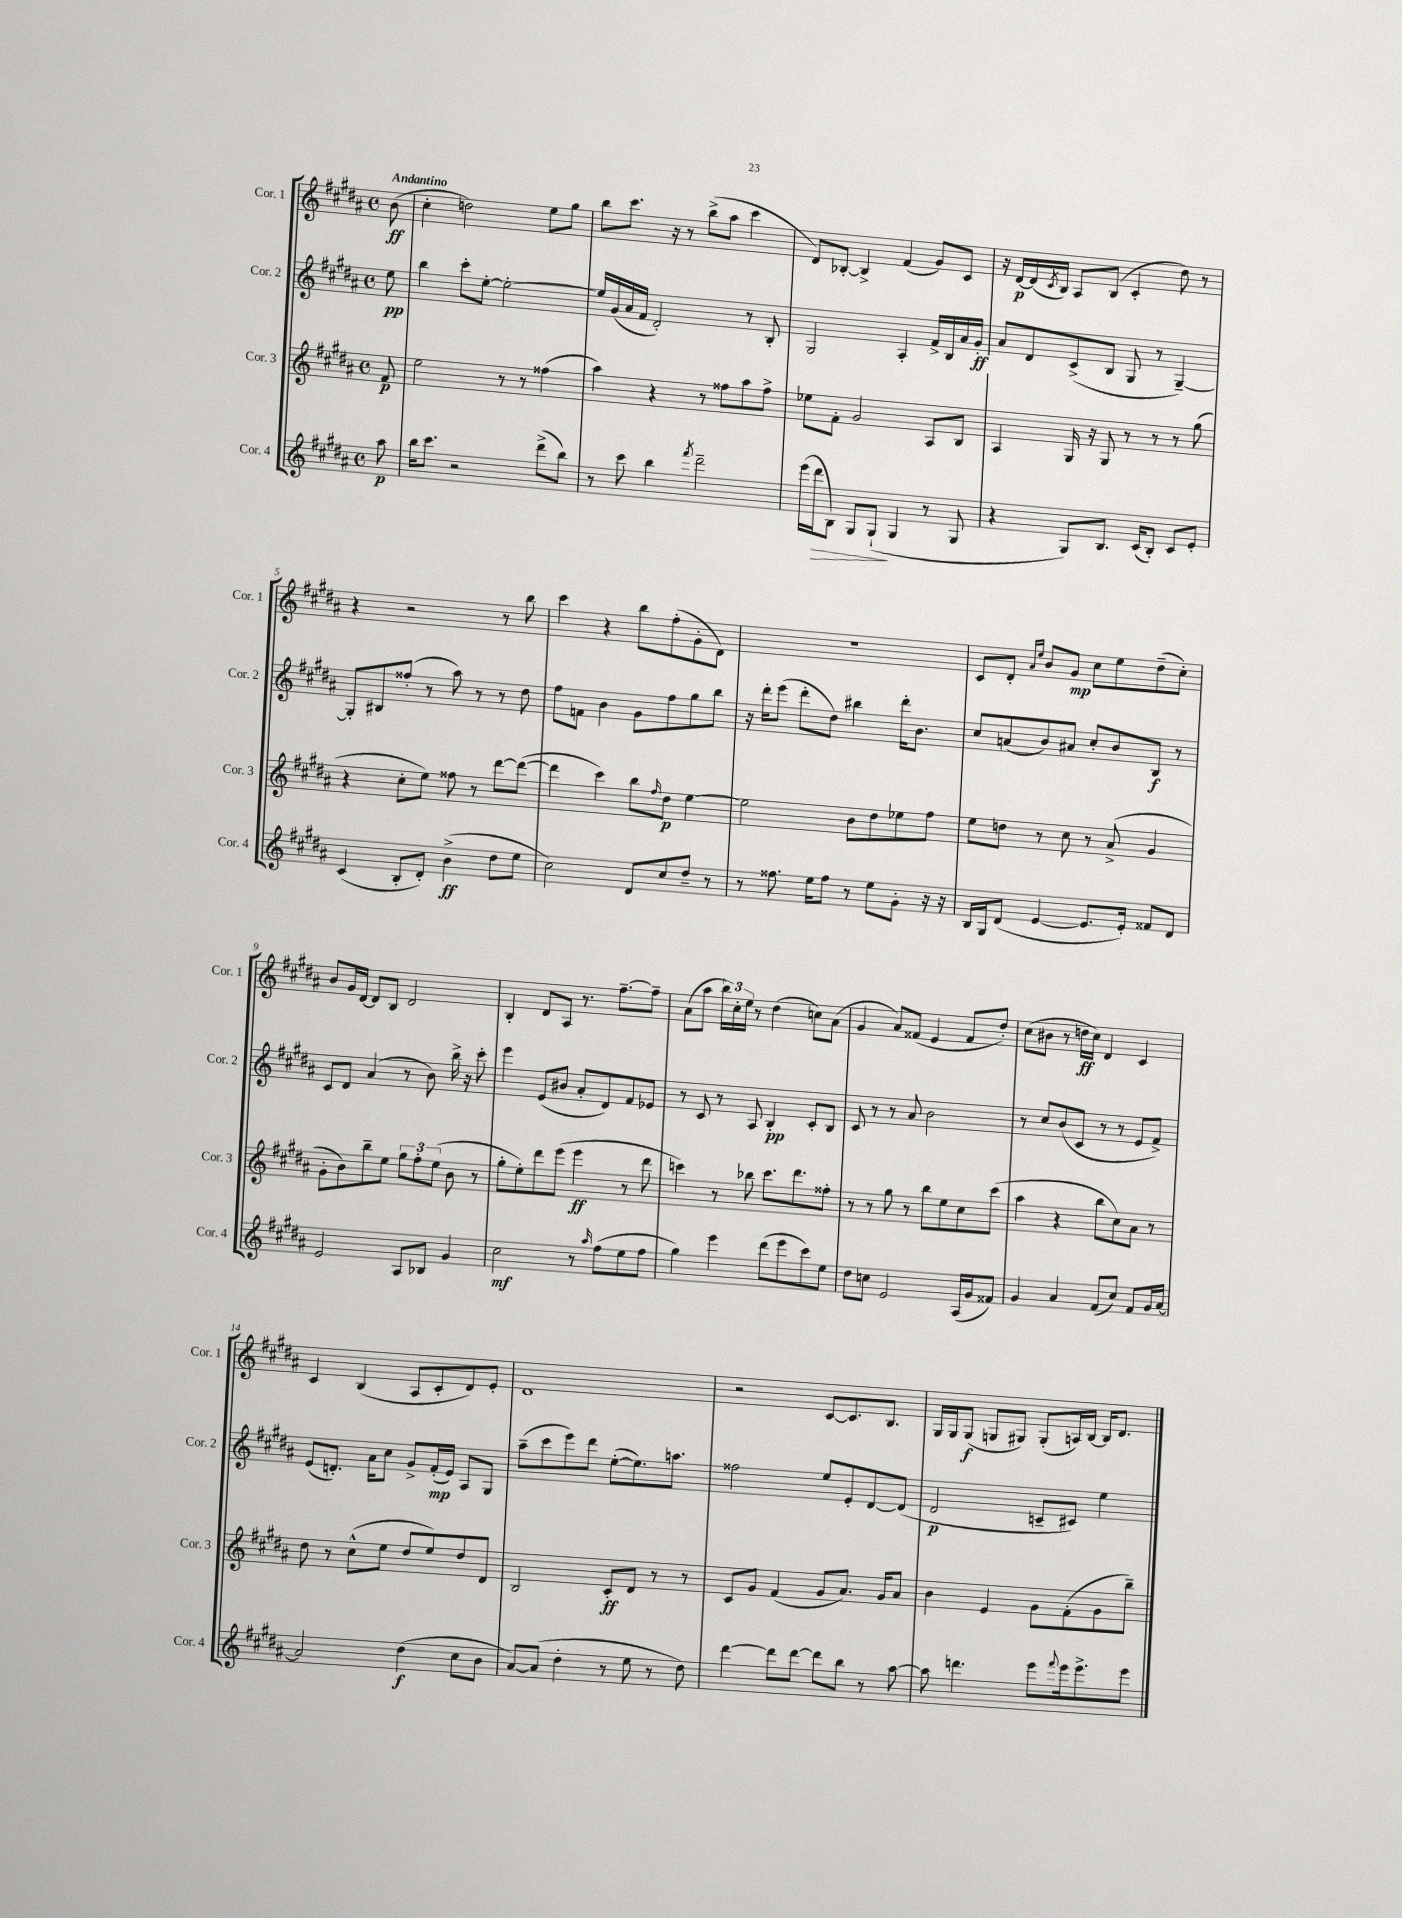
<<
\new StaffGroup <<
\new Staff = "s0" \with { instrumentName = "Cor. 1" shortInstrumentName = "Cor. 1" } {
    \clef treble \key b \major \defaultTimeSignature \time 4/4 \partial 8 \tempo "Andantino"
    b'8\ff( |
    cis''4-. d''2) e''8 gis''8 |
    b''8 cis'''8. r16 r8 b''8->( ais''8 cis'''4 |
    dis'8) bes8~-. bes4-> fis'4( gis'8) cis'8 |
    r16 dis'16~\p dis'16( \acciaccatura { cis'8 } b16) ais8 b8( cis'4-. dis''8) r8 |
    r4 r2 r8 b''8 |
    cis'''4 r4 b''8 fis''8-.( gis'8-. dis'8) |
    R1 |
    cis'8 dis'8-. \grace { ais'16 e''16 } b'8 gis'8\mp cis''8 e''8 dis''8--( cis''8-.) |
    b'8 gis'16 dis'16~ dis'8 b8 dis'2 |
    b4-. dis'8 ais8 r8. fis''8.~-- fis''8-- |
    ais'8( ais''8 \tuplet 3/2 { b''16) cis''16-. e''16 } r8 dis''4( c''8) ais'8( |
    gis'4 ais'8) fisis'8( e'4 fisis'8 dis''8-.) |
    cis''8( bis'8 r8 d''16\ff cis''16) dis'4 cis'4 |
    cis'4 b4( ais8 cis'8-. dis'8) e'8-. |
    dis'1 |
    r2 cis'8~ cis'8. b8. |
    gis16 gis16 gis8\f( g8 gis8) gis8-.( a16) b16~ b16 dis'8. \bar "|." |
}
\new Staff = "s1" \with { instrumentName = "Cor. 2" shortInstrumentName = "Cor. 2" } {
    \clef treble \key b \major \defaultTimeSignature \time 4/4 \partial 8
    e''8\pp |
    b''4 cis'''8-. e''8~-. e''2~-. |
    e''16 gis'16( ais'16 fis'16 dis'2-.) r8 b8-. |
    gis2 ais4-. fis'16-> b16 ais'16 gis'16-.\ff |
    ais'8 dis'8 cis'8->( b8 gis8 r8 gis4~--) |
    gis8-. bis8 fisis''8-.( r8 ais''8) r8 r8 dis''8 |
    fis''8 f'8 b'4 gis'8 fis''8 gis''8 b''8 |
    r16 dis'''16-. e'''8( dis'''8-. dis''8) bis''4 dis'''16-. b'8. |
    cis''8 a'8( b'8) ais'8 cis''8-. b'8 b8\f r8 |
    cis'8 dis'8 ais'4( r8 b'8) b''16-> r16 cis'''8-. |
    e'''4 e'8( bis'8 ais'8-. dis'8) fis'8 ees'8 |
    r8 cis'8 r8 ais8 b4-.\pp cis'8-. b8 |
    cis'8 r8 r8 ais'8 b'2 |
    r8 cis''8 b'8( cis'8 r8 r8 e'8 fis'8->) |
    e'8( d'8.-.) ais'16 cis''8 gis'8-> fis'16-.\mp( e'16) ais8 gis8 |
    ais''8--( cis'''8 e'''8) dis'''8 e''8~-.( e''8.) a''8. |
    fisis''2 e''8 e'8-. dis'8~ dis'8( |
    dis'2\p c'8-- cis'8) e''4 \bar "|." |
}
\new Staff = "s2" \with { instrumentName = "Cor. 3" shortInstrumentName = "Cor. 3" } {
    \clef treble \key b \major \defaultTimeSignature \time 4/4 \partial 8
    fis'8\p |
    e''2 r8 r8 fisis''4( |
    ais''4) r4 r8 fisis''8 ais''8 fisis''8-> |
    ees''8 fis'8-. gis'2 ais8 b8 |
    ais4 gis16 r16 gis8 r8 r8 r8 gis''8( |
    r4 cis''8-. e''8) fisis''8 r8 dis'''8~ dis'''8~( |
    dis'''4 cis'''4) b''8 \grace { fis''16 } dis''8\p e''4~ |
    e''2 b'8 dis''8 ees''8 fis''8 |
    e''8 d''8 r8 cis''8 r8 ais'8->( gis'4 |
    gis'8-. b'8) b''8-- e''8 \tuplet 3/2 { gis''8 fis''8-. e''8( } b'8 r8 |
    gis''8-. e''8-.) dis'''8 e'''8( e'''4\ff r8 dis'''8 |
    c'''4) r8 bes''8 c'''8. dis'''8. fisis''8-. |
    r8 r8 gis''8 r8 b''8 e''8 cis''8 cis'''8( |
    ais''4 r4 b''8 cis''8) ais'8 r8 |
    dis''8 r8 cis''8-^( e''8 dis''8 e''8) dis''8 dis'8 |
    b2 cis'8-.\ff dis'8 r8 r8 |
    cis'8 gis'8 fis'4( gis'8 ais'8.) gis'16 ais'8 |
    b'4 e'4 gis'8 fis'8-.( gis'8 b''8--) \bar "|." |
}
\new Staff = "s3" \with { instrumentName = "Cor. 4" shortInstrumentName = "Cor. 4" } {
    \clef treble \key b \major \defaultTimeSignature \time 4/4 \partial 8
    ais''8\p |
    b''16 cis'''8. r2 dis'''8->( b''8) |
    r8 cis'''8 b''4 \acciaccatura { fis'''8 } dis'''2-- |
    e'''16( dis'''16\> b8) gis8 gis8-!\!( gis4 r8 gis8 |
    r4 gis8) b8. cis'16( b8-.) cis'8 e'8-. |
    cis'4( b8-. dis'8-.) b'4->\ff( dis''8 e''8 |
    cis''2) dis'8 cis''8 dis''8-- r8 |
    r8 fisis''8. e''16 fisis''8 r8 e''8 gis'8-. r16 r16 |
    b16 gis16 dis'8( e'4~ e'8. e'16-.) fisis'8 dis'8 |
    e'2 ais8 bes8 gis'4 |
    cis''2\mf r8 \grace { ais''16 } fis''8( e''8 fis''8 |
    gis''4) e'''4 dis'''8( e'''8 cis'''8) e''8 |
    dis''8 c''8 e'2 ais16( gis'16 fisis'8) |
    gis'4 ais'4 fis'8( cis''8) fis'8 gis'16 ais'16~ |
    ais'2 dis''4\f( cis''8 b'8 |
    ais'8~) ais'8( dis''4-. r8 e''8 r8 dis''8) |
    dis'''4~ dis'''8 dis'''8~ dis'''8 b''8 r8 ais''8~ |
    ais''8 d'''4. e'''8 \appoggiatura { fis'''8 } e'''16 e'''8.-> e'''8 \bar "|." |
}
>>
>>
